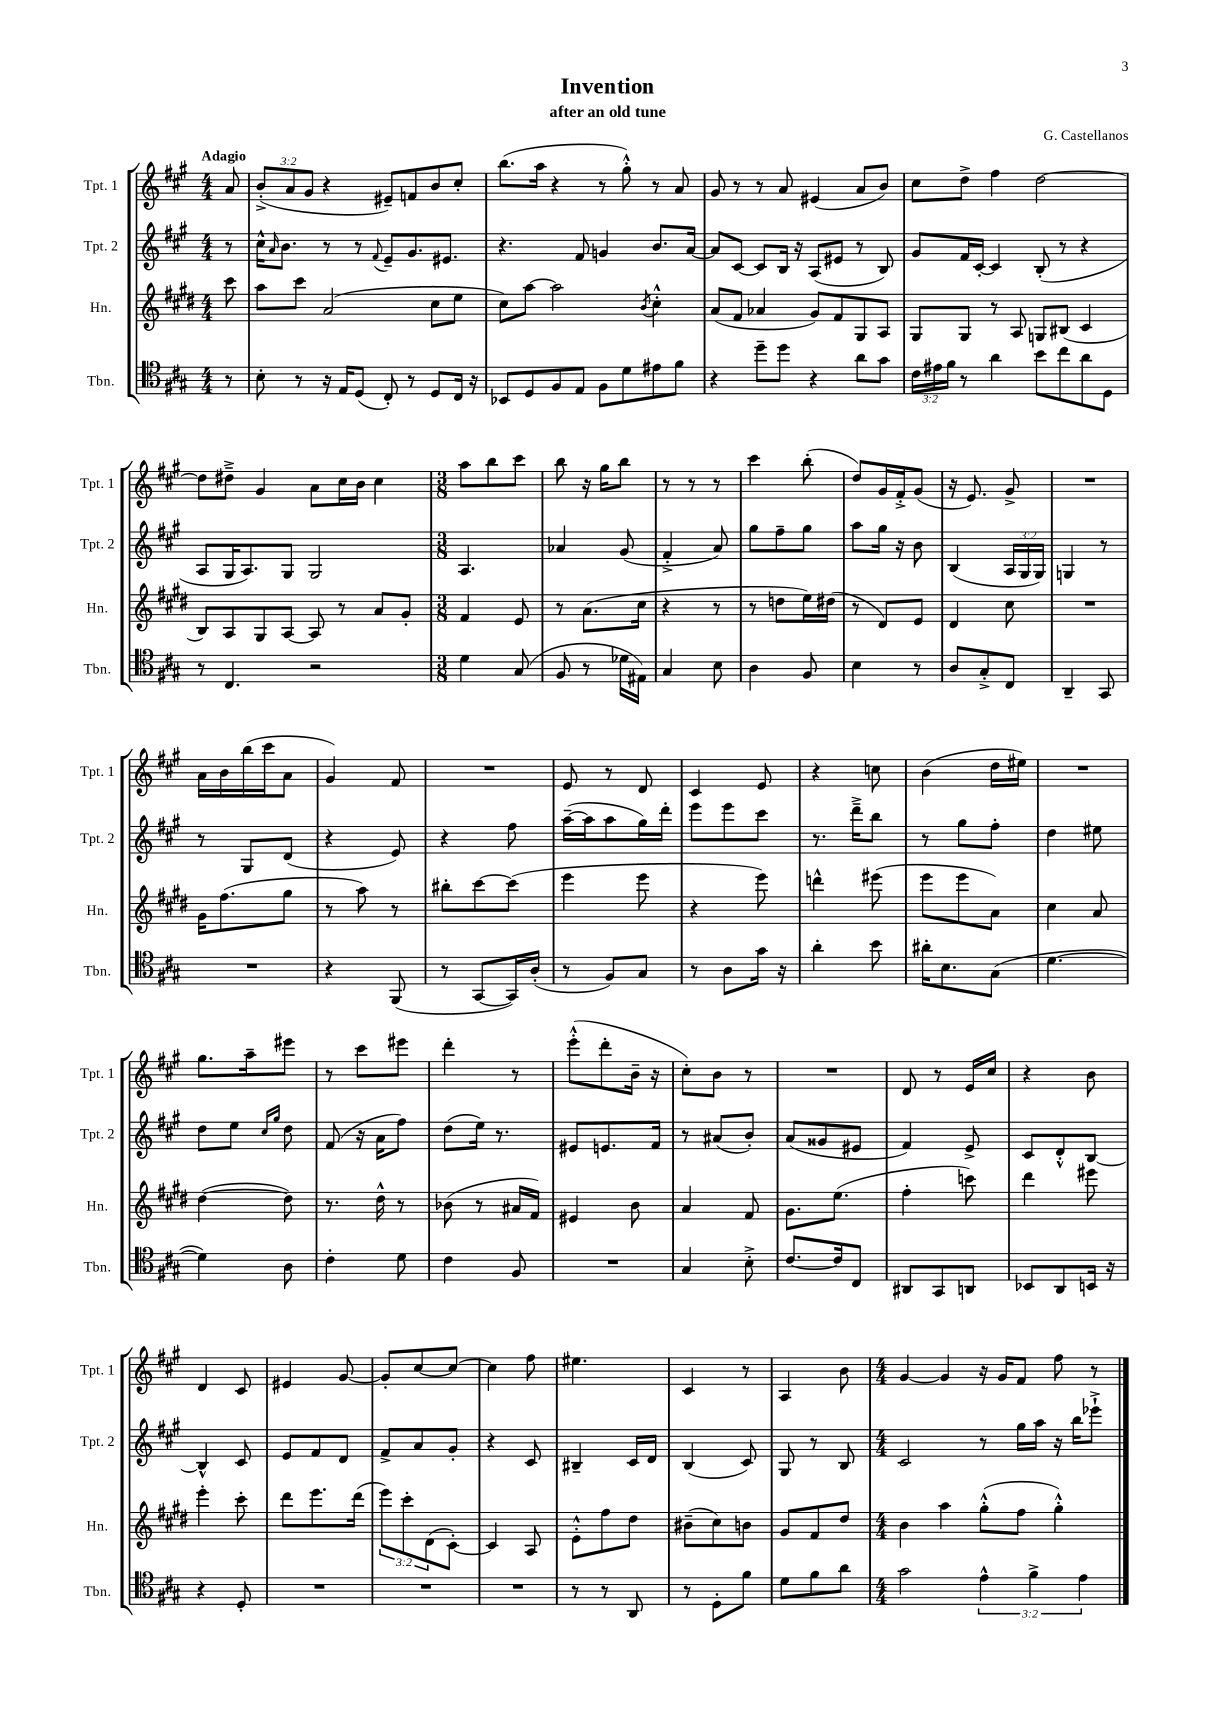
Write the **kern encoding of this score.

**kern	**kern	**kern	**kern
*staff4	*staff3	*staff2	*staff1
*clefC4	*clefG2	*clefG2	*clefG2
*k[f#c#g#]	*k[f#c#g#d#]	*k[f#c#g#]	*k[f#c#g#]
*M4/4	*M4/4	*M4/4	*M4/4
8r	8ccc#	8r	8a
=	=	=	=
8B'	8aa	16cc#^^	(12b'^
.	.	16qqa	.
.	.	8.b	.
.	.	.	12a
8r	8ccc#	.	.
.	.	.	12g#
16r	(2a	8r	4r
16E	.	.	.
(8D	.	8r	.
.	.	8qqf#	.
8C#')	.	8e~	8e#~)
8r	.	8.g#	8f
8D	8cc#	.	8b
.	.	8.e#	.
16C#	8ee	.	8cc#'
16r	.	.	.
=	=	=	=
8BB-	8cc#)	4.r	(8.bb
8D	[8aa	.	.
.	.	.	16aa
8F#	2aa]	.	4r
8E	.	8f#	.
8F#	.	4g	8r
8d	.	.	8gg#'^^)
.	8qb	.	.
8e#	4cc#'^^	8.b	8r
8f#	.	.	8a
.	.	[16a	.
=	=	=	=
4r	(8a	8a]	8g#
.	8f#	[8c#	8r
8dd~	4a-	8c#]	8r
8dd	.	16B	8a
.	.	16r	.
4r	8g#)	(8A	(4e#
.	8f#	8e#	.
8a	8G#	8r	8a
8g#	8A	8B)	8b)
=	=	=	=
24c#	8G#	8g#	8cc#
24e#	.	.	.
24f#	.	.	.
8r	8G#	16f#	8dd^
.	.	[16c#'	.
4a	8r	4c#]	4ff#
.	8A	.	.
8b	8G	(8B'	[2dd
8cc#	(8B#	8r	.
8a	4c#	4r	.
8D	.	.	.
=	=	=	=
8r	8B)	8A	8dd]
4.C#	8A	16G#	8dd#~^
.	.	8.A)	.
.	8G#	.	4g#
.	[8A	8G#	.
2r	8A]	2G#	8a
.	8r	.	16cc#
.	.	.	16b
.	8a	.	4cc#
.	8g#'	.	.
=	=	=	=
*M3/8	*M3/8	*M3/8	*M3/8
4d	4f#	4.A	8aa
.	.	.	8bb
(8G#	8e	.	8ccc#
=	=	=	=
8F#	8r	4a-	8bb
8r	(8.a	.	16r
.	.	.	16gg#
16d-	.	(8g#	8bb
16E#)	16cc#	.	.
=	=	=	=
4G#	4r	4f#'^	8r
.	.	.	8r
8B	8r	8a)	8r
=	=	=	=
4A	8r	8gg#	4ccc#
.	8dd	8ff#~	.
8F#	16ee)	8gg#	(8bb'
.	(16dd#	.	.
=	=	=	=
4B	8r	8aa	8dd)
.	8d#)	16gg#	16g#
.	.	16r	16f#'^
8r	8e	8b	(8g#
=	=	=	=
8A	4d#	(4B	16r
.	.	.	8.e)
8G#'^	.	.	.
8C#	8cc#	24A	8g#^
.	.	24G#	.
.	.	24G#)	.
=	=	=	=
4AA~	4.r	4G	4.r
8GG#	.	8r	.
=	=	=	=
4.r	16g#	8r	16a
.	(8.ff#	.	16b
.	.	8G#	(16bb
.	.	.	16ccc#
.	8gg#	(8d	8a
=	=	=	=
4r	8r	4r	4g#)
.	8aa)	.	.
(8FF#	8r	8e)	8f#
=	=	=	=
8r	8bb#'	4r	4.r
[8GG#	[8ccc#	.	.
16GG#])	(8ccc#]	8ff#	.
(16A'	.	.	.
=	=	=	=
8r	4eee	([16aa~	8e
.	.	16aa]	.
8F#)	.	8aa	8r
8G#	8eee	16gg#)	8d
.	.	16ddd'	.
=	=	=	=
8r	4r	8eee	4c#
8A	.	8eee	.
16g#	8eee)	8ccc#	8e
16r	.	.	.
=	=	=	=
4a'	4ddd^^	8.r	4r
.	.	16ddd~^	.
8b	(8eee#	8bb	8cc
=	=	=	=
16a#'	8eee	8r	(4b
8.B	.	.	.
.	8eee	8gg#	.
(8G#	8a)	8ff#'	16dd
.	.	.	16ee#)
=	=	=	=
[4.d	4cc#	4dd	4.r
.	8a	8ee#	.
=	=	=	=
4d])	([4dd#	8dd	8.gg#
.	.	8ee	.
.	.	.	16aa~
.	.	16qqcc#	.
.	.	16qqgg#	.
8A	8dd#])	8dd	8eee#
=	=	=	=
4c#'	8.r	(8f#	8r
.	.	16r	8ccc#
.	16dd#^^	16a	.
8d	8r	8ff#)	8eee#
=	=	=	=
4c#	(8b-	(8dd	4ddd'
.	8r	16ee)	.
.	.	8.r	.
8F#	16a#	.	8r
.	16f#)	.	.
=	=	=	=
4.r	4e#	8e#	(8eee'^^
.	.	8.e	8ddd'
.	8b	.	16b~
.	.	16f#	16r
=	=	=	=
4G#	4a	8r	8cc#')
.	.	(8a#	8b
8B'^	8f#	8b')	8r
=	=	=	=
[8.c#	8.g#	(8a	4.r
.	.	8g##	.
16c#]	(8.ee	.	.
8C#	.	8e#	.
=	=	=	=
8AA#	4ff#'	4f#)	8d
8GG#	.	.	8r
8AA	8ccc)	8e^	16e
.	.	.	16cc#
=	=	=	=
8BB-	4ddd#	8c#	4r
8AA	.	8d'^^	.
16BB	8eee#	[8B	8b
16r	.	.	.
=	=	=	=
4r	4eee'	4B^^]	4d
8D'	8ccc#'	8c#	8c#
=	=	=	=
4.r	8ddd#	8e	4e#
.	8.eee	8f#	.
.	.	8d	[8g#
.	(16ddd#	.	.
=	=	=	=
4.r	12eee)	8f#^	8g#']
.	12ccc#'	.	.
.	.	8a	[8cc#
.	(12d#	.	.
.	[8c#')	8g#'	8cc#_
=	=	=	=
4.r	4c#]	4r	4cc#]
.	8A	8c#	8ff#
=	=	=	=
8r	8e'^^	4B#~	4.ee#
8r	8ff#	.	.
8AA	8dd#	16c#	.
.	.	16d	.
=	=	=	=
8r	(8b#~	(4B	4c#
8D'	8cc#)	.	.
8f#	8b	8c#)	8r
=	=	=	=
8d	8g#	8G#	4A
8f#	8f#	8r	.
8a	8dd#	8B	8b
=	=	=	=
*M4/4	*M4/4	*M4/4	*M4/4
2g#	4b	2c#	[4g#
.	4aa	.	4g#]
6e^^	(8gg#'^^	8r	16r
.	.	.	16g#
.	8ff#	16gg#	8f#
6f#^	.	.	.
.	.	16aa	.
.	4gg#'^^)	16r	8ff#
.	.	16bb	.
6e	.	.	.
.	.	8eee-`^	8r
==	==	==	==
*-	*-	*-	*-
